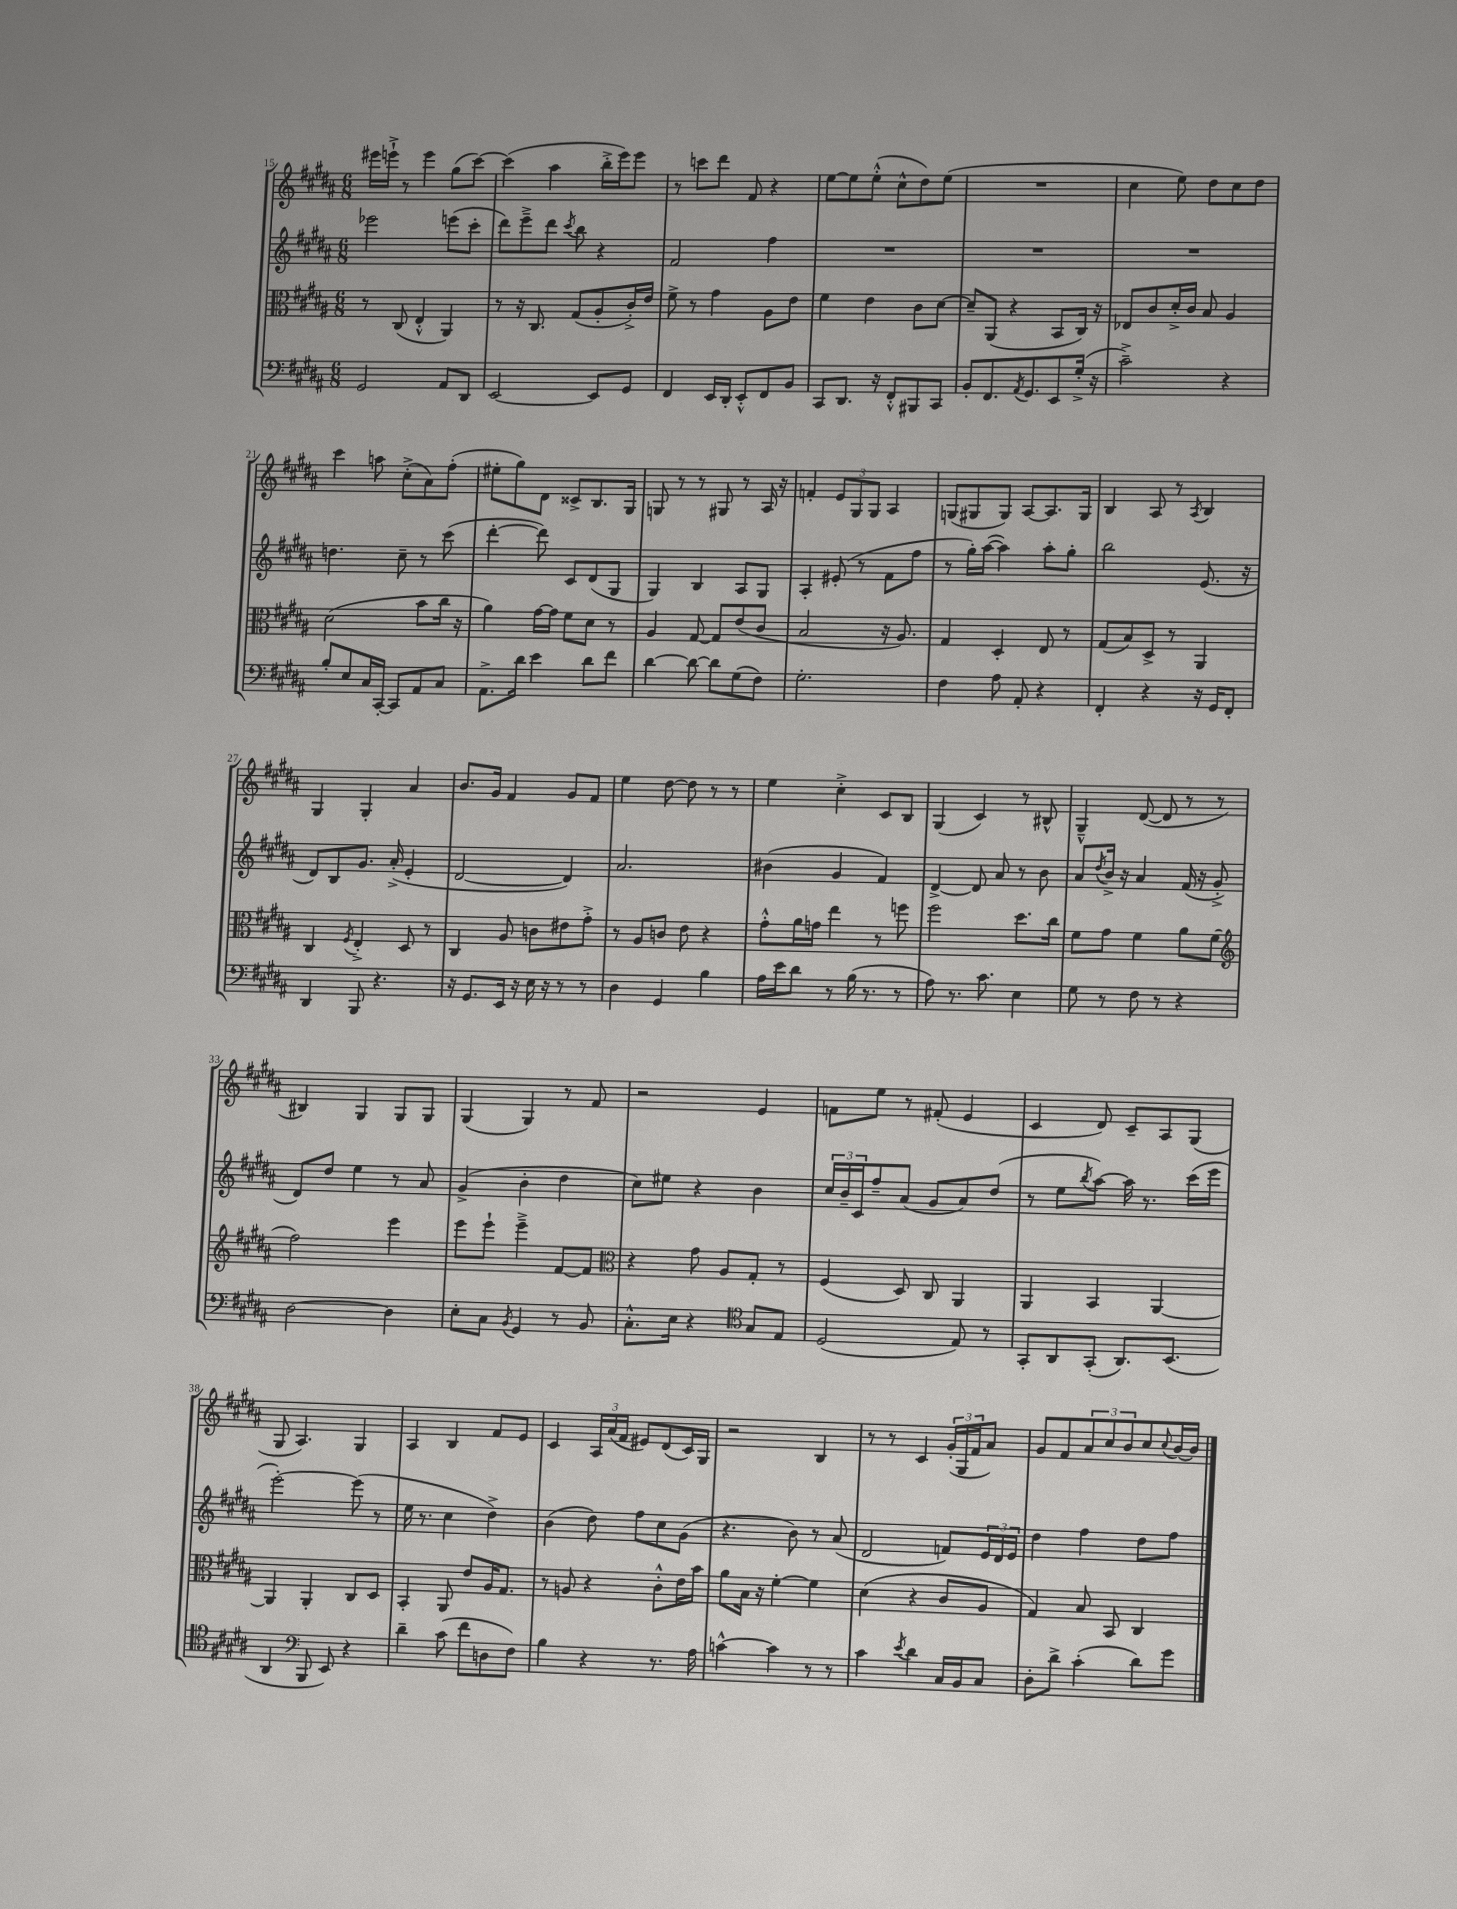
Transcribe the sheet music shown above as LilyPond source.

<<
\new StaffGroup <<
\new Staff = "s0" {
    \clef treble \key b \major \numericTimeSignature \time 6/8
    eis'''16 e'''16-!-> r8 e'''4 gis''8( cis'''8~) |
    cis'''4( ais''4 b''16-.-> e'''16) e'''8 |
    r8 c'''8 dis'''8 fis'8 r4 |
    e''8~ e''8 e''8-.-^( cis''8-^ dis''8) e''8( |
    R2. |
    cis''4 e''8) dis''8 cis''8 dis''8 |
    cis'''4 a''8 cis''8-.->( ais'8) fis''8-.( |
    eis''8-. gis''8) dis'8 cisis'8-> b8. gis16 |
    g8 r8 r8 gis8 r8 ais16 r16 |
    f'4-. \tuplet 3/2 { e'8 gis8 gis8 } ais4 |
    g8( gis8 gis8) ais8~ ais8. gis16 |
    b4 ais8 r8 \acciaccatura { ais8 } b4 |
    gis4 gis4-. ais'4 |
    b'8. gis'16 fis'4 gis'8 fis'8 |
    e''4 dis''8~ dis''8 r8 r8 |
    e''4 cis''4-.-> cis'8 b8 |
    gis4( cis'4) r8 bis8-^ |
    gis4---^ dis'8~( dis'8 r8 r8 |
    bis4) gis4 gis8 gis8 |
    gis4( gis4) r8 fis'8 |
    r2 e'4 |
    f'8 e''8 r8 fis'8-.( e'4 |
    cis'4 dis'8) cis'8-- ais8 gis8( |
    gis8 ais4.) gis4 |
    ais4 b4 fis'8 e'8 |
    cis'4 \tuplet 3/2 { ais16 ais'16( fis'16 } eis'8) dis'8( cis'16) gis16 |
    r2 b4 |
    r8 r8 cis'4 \tuplet 3/2 { gis'16-.( gis16 fis'16 } ais'8) |
    gis'8 fis'8 \tuplet 3/2 { ais'8 cis''8 b'8 } cis''8 \appoggiatura { cis''8 } b'16~ b'16 \bar "|." |
}
\new Staff = "s1" {
    \clef treble \key b \major \numericTimeSignature \time 6/8
    ees'''2 e'''8( cis'''8-. |
    dis'''8) e'''8---> dis'''8 \acciaccatura { cis'''8 } b''8 r4 |
    fis'2 fis''4 |
    R2. |
    R2. |
    R2. |
    d''4. cis''8-- r8 cis'''8( |
    dis'''4~-. dis'''8) cis'8 dis'8( gis8 |
    gis4) b4 ais8 gis8 |
    ais4-. eis'8-.( r8 fis'8 fis''8 |
    r8 gis''16-.) ais''16~( ais''4) ais''8-. gis''8-. |
    b''2 e'8.( r16 |
    dis'8) b8 gis'8. ais'16-.->( e'4-. |
    dis'2~ dis'4) |
    ais'2. |
    bis'4( gis'4 fis'4) |
    dis'4~-> dis'8 ais'8 r8 b'8 |
    ais'8 \acciaccatura { dis''8 } b'16-> r16 ais'4 fis'16( r16 gis'8-.-> |
    dis'8) dis''8 e''4 r8 ais'8 |
    gis'4->( b'4-. dis''4 |
    cis''8) eis''8 r4 b'4 |
    \tuplet 3/2 { cis''16 b'16-- cis'16 } fis''8-- ais'8( gis'8 ais'8) dis''8( |
    r8 e''8 \acciaccatura { b''8 } ais''8~) ais''16 r8. cis'''16( e'''16 |
    e'''2~-.) e'''8( r8 |
    e''16 r8. cis''4 dis''4->) |
    b'4( dis''8) fis''8 cis''8 gis'8( |
    r4. b'8) r8 ais'8( |
    dis'2 f'8) \tuplet 3/2 { e'16 dis'16 e'16 } |
    dis''4 fis''4 dis''8 fis''8 \bar "|." |
}
\new Staff = "s2" {
    \clef alto \key b \major \numericTimeSignature \time 6/8
    r8 cis8( e4-.-^ ais,4) |
    r8 r16 cis8. gis8( ais8-. cis'16-.->) e'16 |
    fis'8-> r8 gis'4 ais8 e'8 |
    fis'4 e'4 cis'8 dis'8~ |
    dis'8-- ais,8( r4 b,8 cis16) r16 |
    ees8 cis'8 dis'16-.-> cis'16 b8 ais4 |
    dis'2( b'8 cis''16 r16 |
    ais'4) gis'16~ gis'16 fis'8 dis'8 r8 |
    ais4 gis8~ gis8 e'8( cis'8 |
    b2 r16 ais8.) |
    gis4 dis4-. e8 r8 |
    gis8( b8) dis8-> r8 ais,4 |
    cis4 \acciaccatura { fis8 } e4-.-> dis8 r8 |
    cis4 ais8 c'8 eis'8 gis'8-.-> |
    r8 ais8 c'8 e'8 r4 |
    gis'8-.-^ ais'16 g'16 e''4 r8 f''8 |
    fis''2 dis''8. cis''16 |
    fis'8 gis'8 fis'4 ais'8 fis'8( |
    \clef treble fis''2) e'''4 |
    e'''8 e'''8-! e'''4---> fis'8~ fis'8 |
    \clef alto r4 gis'8 ais8 gis8-. r8 |
    fis4( dis8) cis8 ais,4 |
    ais,4 b,4 ais,4~ |
    ais,4 ais,4-. cis8 dis8 |
    b,4-. ais,8 e'8 ais16 gis8. |
    r8 a8 r4 cis'8-.-^ e'16 b'16 |
    ais'8 b16 r16 fis'4~-. fis'4 |
    dis'4( r4 cis'8 ais8 |
    gis4) b8 b,8 cis4 \bar "|." |
}
\new Staff = "s3" {
    \clef bass \key b \major \numericTimeSignature \time 6/8
    gis,2 ais,8 dis,8 |
    e,2~ e,8 gis,8 |
    fis,4 e,16 dis,16-. e,8-.-^ fis,8 b,8 |
    cis,8 dis,8. r16 fis,8-.-^ bis,,8 cis,8 |
    b,8-. fis,8. \acciaccatura { ais,8 } gis,8. e,8 gis16-.->( r16 |
    cis'2--->) r4 |
    b8-. e8 cis16 cis,16~-. cis,8 ais,8 cis8 |
    ais,8.-> dis'16 e'4 dis'8 fis'8 |
    dis'4~ dis'8~ dis'8 gis8( fis8) |
    gis2.-. |
    fis4 ais8 ais,8-. r4 |
    fis,4-. r4 r16 gis,16 fis,8-. |
    dis,4 b,,8 r4. |
    r16 gis,8. e,16 r16 e16 r16 r8 r8 |
    dis4 gis,4 b4 |
    ais16 e'16 dis'8 r8 b16( r8. r8 |
    ais8) r8. cis'8. e4 |
    gis8 r8 fis8 r8 r4 |
    dis2~ dis4 |
    e8-. cis8 \acciaccatura { b,8 } gis,4 r8 b,8 |
    cis8.-.-^ e16 r4 \clef tenor gis8 e8 |
    dis2( e8) r8 |
    gis,8-. ais,8 gis,8-.( ais,8.) b,8.( |
    ais,4 \clef bass b,,8 e,8) r4 |
    dis'4-- cis'8( fis'8 d8 fis8) |
    b4 r4 r8. ais16 |
    c'4~-^ c'4 r8 r8 |
    cis'4 \acciaccatura { e'8 } dis'4 cis16 b,16 cis8 |
    dis8-. dis'8-> cis'4-.( dis'8) gis'8 \bar "|." |
}
>>
>>
\layout { \context { \Score currentBarNumber = #15 } }
